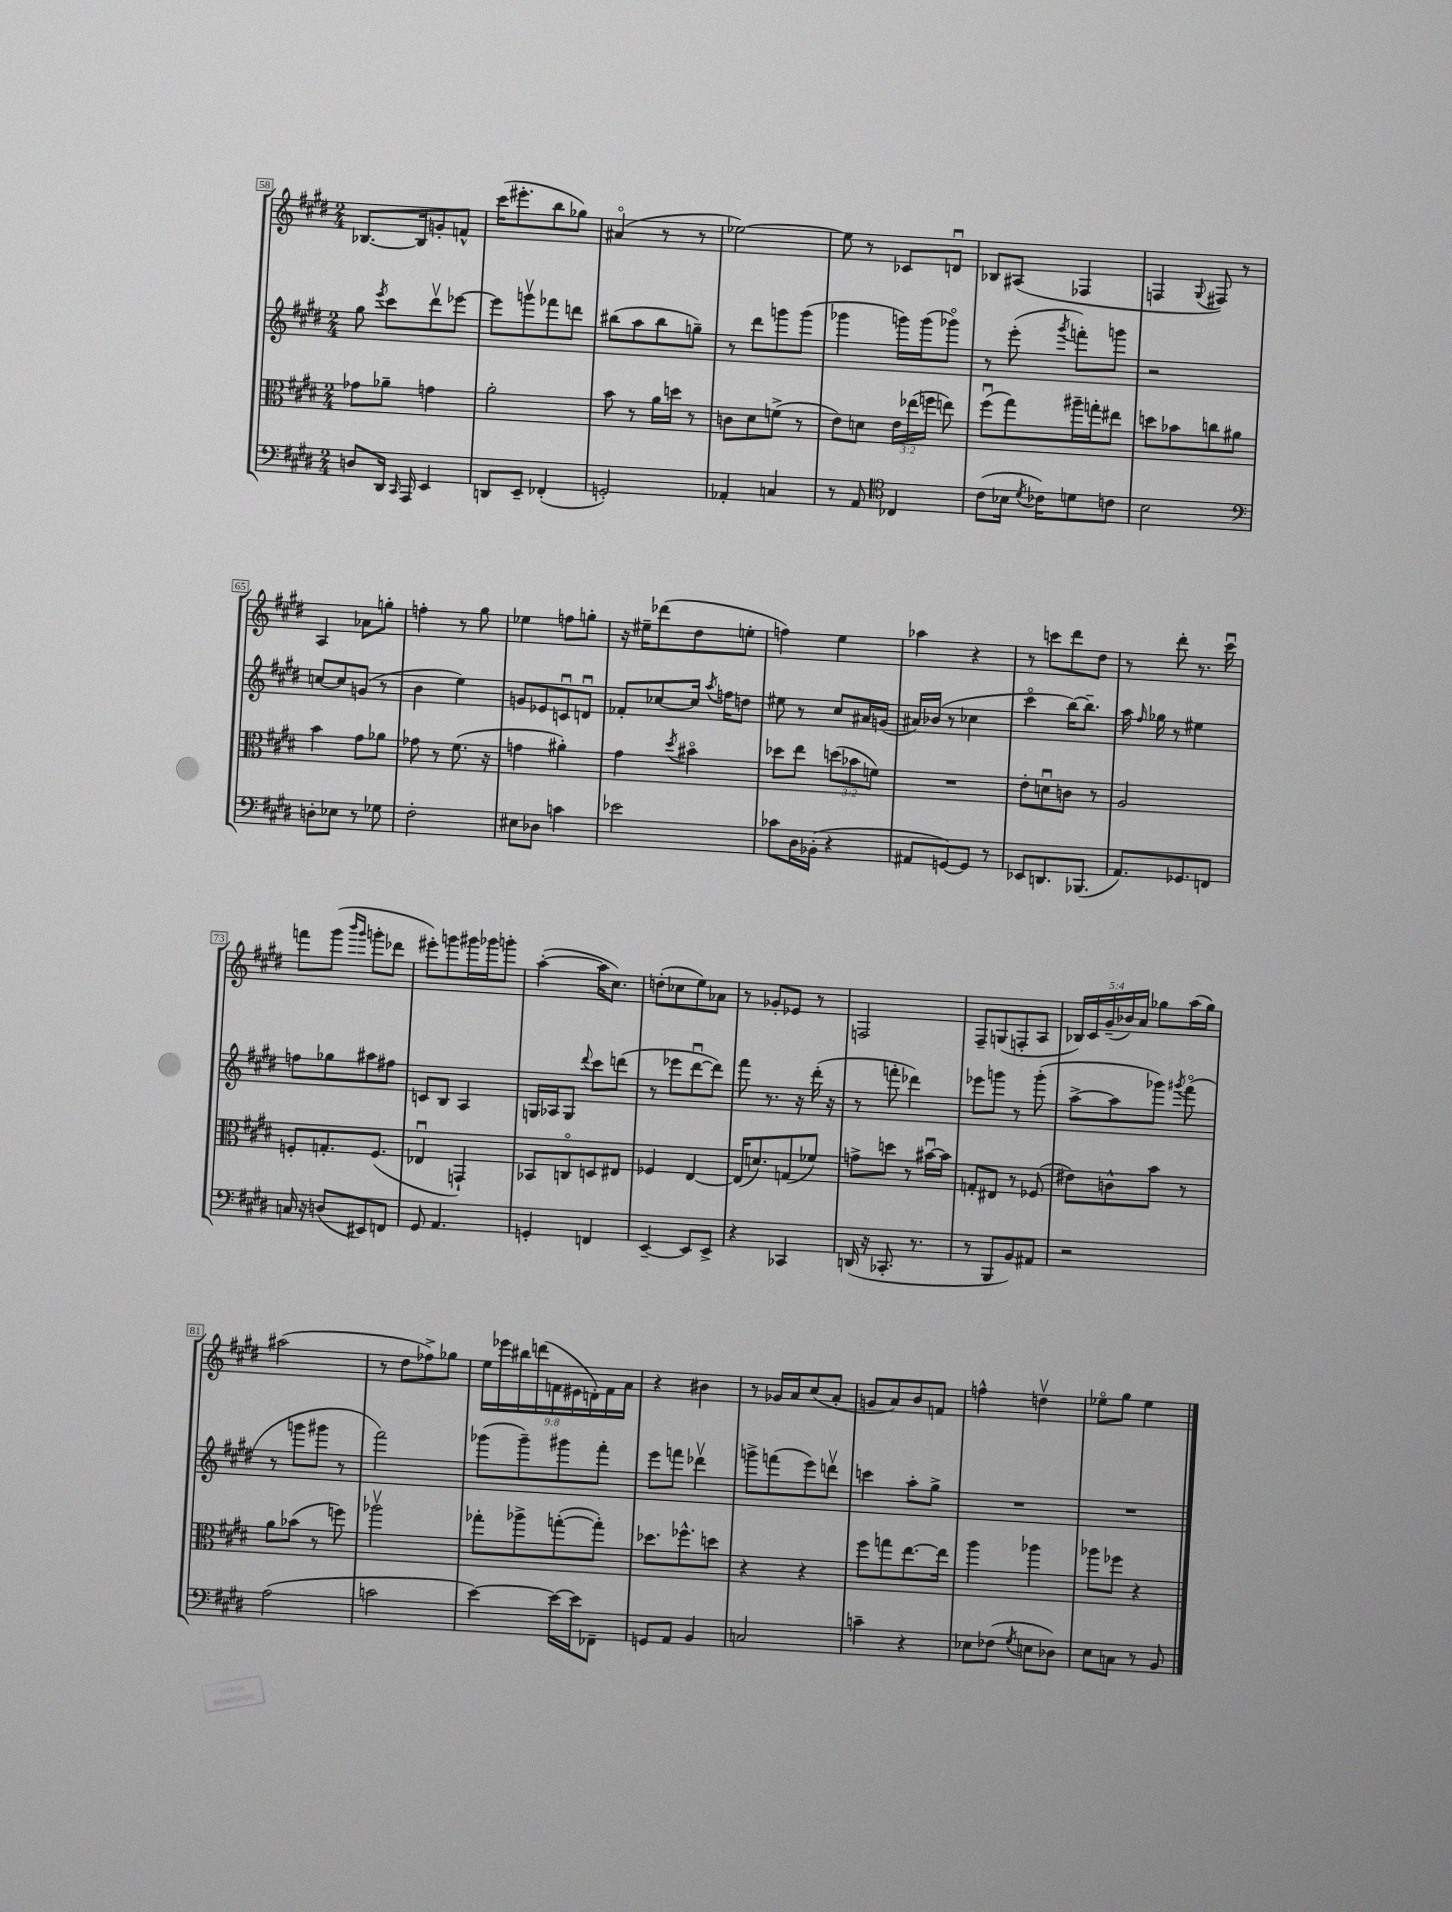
<<
\new StaffGroup <<
\new Staff = "s0" {
    \clef treble \key e \major \numericTimeSignature \time 2/4 \override Staff.TupletNumber.text = #tuplet-number::calc-fraction-text
    \autoBeamOff bes8.[~ bes16 g'8-. f'8]-^ |
    cis'''16[( eis'''8.-. b''8 ges''8]) |
    ais'4\flageolet( r8 r8 |
    ees''2~) |
    ees''8 r8 ces'8[ d'8]\downbow |
    bes8[ ais8]( fes4 |
    f4 \appoggiatura { gis8 } fis8) r8 |
    a4 aes'8[ g''8]-. |
    f''4-. r8 gis''8 |
    ees''4 f''8[ g''8]-. |
    r16 eis''16[-- des'''8( dis''8 e''8]-. |
    f''4) e''4 |
    aes''4 r4 |
    r8 c'''8[ dis'''8 dis''8] |
    r8 dis'''8-. r8. cis'''16\downbow |
    f'''8[ gis'''8]( \grace { b'''16[ gis'''16] } g'''8[-. des'''8] |
    eis'''8[-.) g'''8 gis'''16 ges'''16 g'''8]-. |
    a''4~-.( a''16[ cis''8.]) |
    d''8[-.( ces''8 e''8) aes'8] |
    r8 ges'8[-. ees'8] r8 |
    f2 |
    fis8[-- g8( f8-. a8] |
    \tuplet 5/4 { bes16[) cis'16 gis'16--( bes'16) a'16] } ges''8[ a''16( ges''16]) |
    ais''2( |
    r8 dis''8[ fes''8->) ges''8] |
    \tuplet 9/8 { e''16[ ees'''16 bis''16 d'''16( f'16 eis'16 d'16-.) f'16 a'16] } |
    r4 bis'4 |
    r8 ges'16[ a'16 cis''8( a'8]-. |
    g'8[ a'8) b'8 f'8] |
    f''4-^ d''4\upbow |
    ees''8[\flageolet gis''8] ees''4 \bar "|." |
}
\new Staff = "s1" {
    \clef treble \key e \major \numericTimeSignature \time 2/4
    \autoBeamOff gis''8 \acciaccatura { e'''8 } cis'''8[ dis'''8\upbow ees'''8]~ |
    ees'''8[ g'''8\upbow fes'''8 d'''8] |
    bis''8[( a''8 bis''8 g''8]--) |
    r8 dis'''8[ g'''8 g'''8]( |
    ges'''4 g'''16[) g'''16( ges'''8]\flageolet) |
    r8 e'''8-.( \acciaccatura { gis'''8 } f'''8[-.) g'''8] |
    r2 |
    c''8[~ c''8 g'8]( r8 |
    b'4 e''4) |
    g'8[ ees'8 c'8\downbow d'8]\downbow |
    fes'8[-. ces''8~ ces''16] \acciaccatura { a''8 } f''16[ d''8] |
    eis''8 r8 cis''8[ ais'16 g'16]( |
    ais'16[) bes'16]( r8 ces''4 |
    cis'''4\flageolet b''16[~) b''8.]-- |
    a''16 \grace { fis''16 } ges''16 r8 eis''4 |
    f''8[ ges''8 ais''8 fis''8] |
    c'8[ b8] a4 |
    g16[ aes16 g8] \appoggiatura { dis'''8 } cis'''8[ d'''8]( |
    r8 ees'''8[ dis'''8~\downbow dis'''8]) |
    fis'''8 r8. r16 dis'''16-.( r16 |
    r8 f'''8-. des'''4) |
    ees'''8[ g'''8] r8 g'''8-.( |
    a''8[~-> a''8 ges'''8]) \acciaccatura { gis'''8 } fis'''8\flageolet( |
    r8 g'''8[ gis'''8] r8 |
    fis'''2) |
    ges'''8[( ges'''8--) gis'''8 fis'''8]-. |
    e'''8[ f'''8] des'''4\upbow |
    g'''8[-> f'''8( e'''8) d'''8]\upbow |
    c'''4 a''8[-. gis''8]-> |
    R2 |
    R2 \bar "|." |
}
\new Staff = "s2" {
    \clef alto \key e \major \numericTimeSignature \time 2/4 \override Staff.TupletNumber.text = #tuplet-number::calc-fraction-text
    \autoBeamOff ges'8[ aes'8]-- g'4 |
    a'2-. |
    b'8 r8 a'16[ d''16] r8 |
    c'8[ dis'8 f'8]->( r8 |
    e'8[) d'8] \tuplet 3/2 { e'16[ ees''16( f''16] } e''8) |
    fis''8[\downbow( gis''8) ais''16-- g''16-. eis''8] |
    d''8[ bes'8 c''8 ais'8] |
    b'4 gis'8[ aes'8] |
    ges'8 r8 fis'8.( r16 |
    g'4 ais'4-.) |
    gis'4 \acciaccatura { dis''8 } bis'4\flageolet |
    des''8[ e''8] \tuplet 3/2 { d''8[( bes'8 f'8]) } |
    R2 |
    e'8[-. d'8\downbow c'8] r8 |
    a2 |
    f8[-. g8.-. f8.]( |
    ees4\downbow g,4-!) |
    bes,8[ c8\flageolet d8 eis8] |
    fes4 e4~ |
    e16[( d'8.) g8( fes'8]) |
    g'8[-> d''8] r8 bis'16[~\downbow bis'16] |
    g8[-. eis8] r8 fes8( |
    eis'8[) c'8-^ b'8] r8 |
    a'8[ bes'8]( r8 f''8) |
    aes''2\upbow |
    ges''8[-. aes''8-> g''8~-.( g''8]-.) |
    des''8.[ fes''8.-^ d''8] |
    r4 r4 |
    fis''8[ g''8 e''8.~ e''16] |
    a''4 aes''4 |
    aes''8[ fes''8] r4 \bar "|." |
}
\new Staff = "s3" {
    \clef bass \key e \major \numericTimeSignature \time 2/4
    \autoBeamOff d8[ dis,16] \grace { cis,16 } a,,16 e,4 |
    d,8[ e,8]-- fes,4-.( |
    g,2-.) |
    aes,4-. c4 |
    r8 a,8 \clef tenor ces4 |
    cis'8[( bes16] \acciaccatura { dis'8 } ces'16[) d'8 c'8] |
    b2 |
    \clef bass d8[-. ees8] r8 ges8 |
    fis2-. |
    eis8[ des8] c'4 |
    ees'2 |
    ces'8[ dis16 bes,16]-.( r4 |
    ais,8[ g,8~) g,8] r8 |
    ees,8[ d,8. bes,,8.]( |
    a,8.[) ges,8. f,8] |
    c16 r16 d8[( eis,8) f,8] |
    gis,8 a,4. |
    g,4-. f,4 |
    e,4~-- e,8[ e,8]-> |
    r4 ces,4 |
    d,16( r16 ces,8.-. r8. |
    r8 b,,8[ b,8) ais,8] |
    r2 |
    a2( |
    c'2 |
    e'4~) e'16[~ e'16 fes,8]-- |
    g,8[ a,8] b,4 |
    c2 |
    c'4-- r4 |
    ees8[ fes8]( \acciaccatura { gis8 } e8[ des8]) |
    e8[ c8] r8 b,8 \bar "|." |
}
>>
>>
\layout { \context { \Score currentBarNumber = #58 \override BarNumber.stencil = #(make-stencil-boxer 0.1 0.3 ly:text-interface::print) } }
